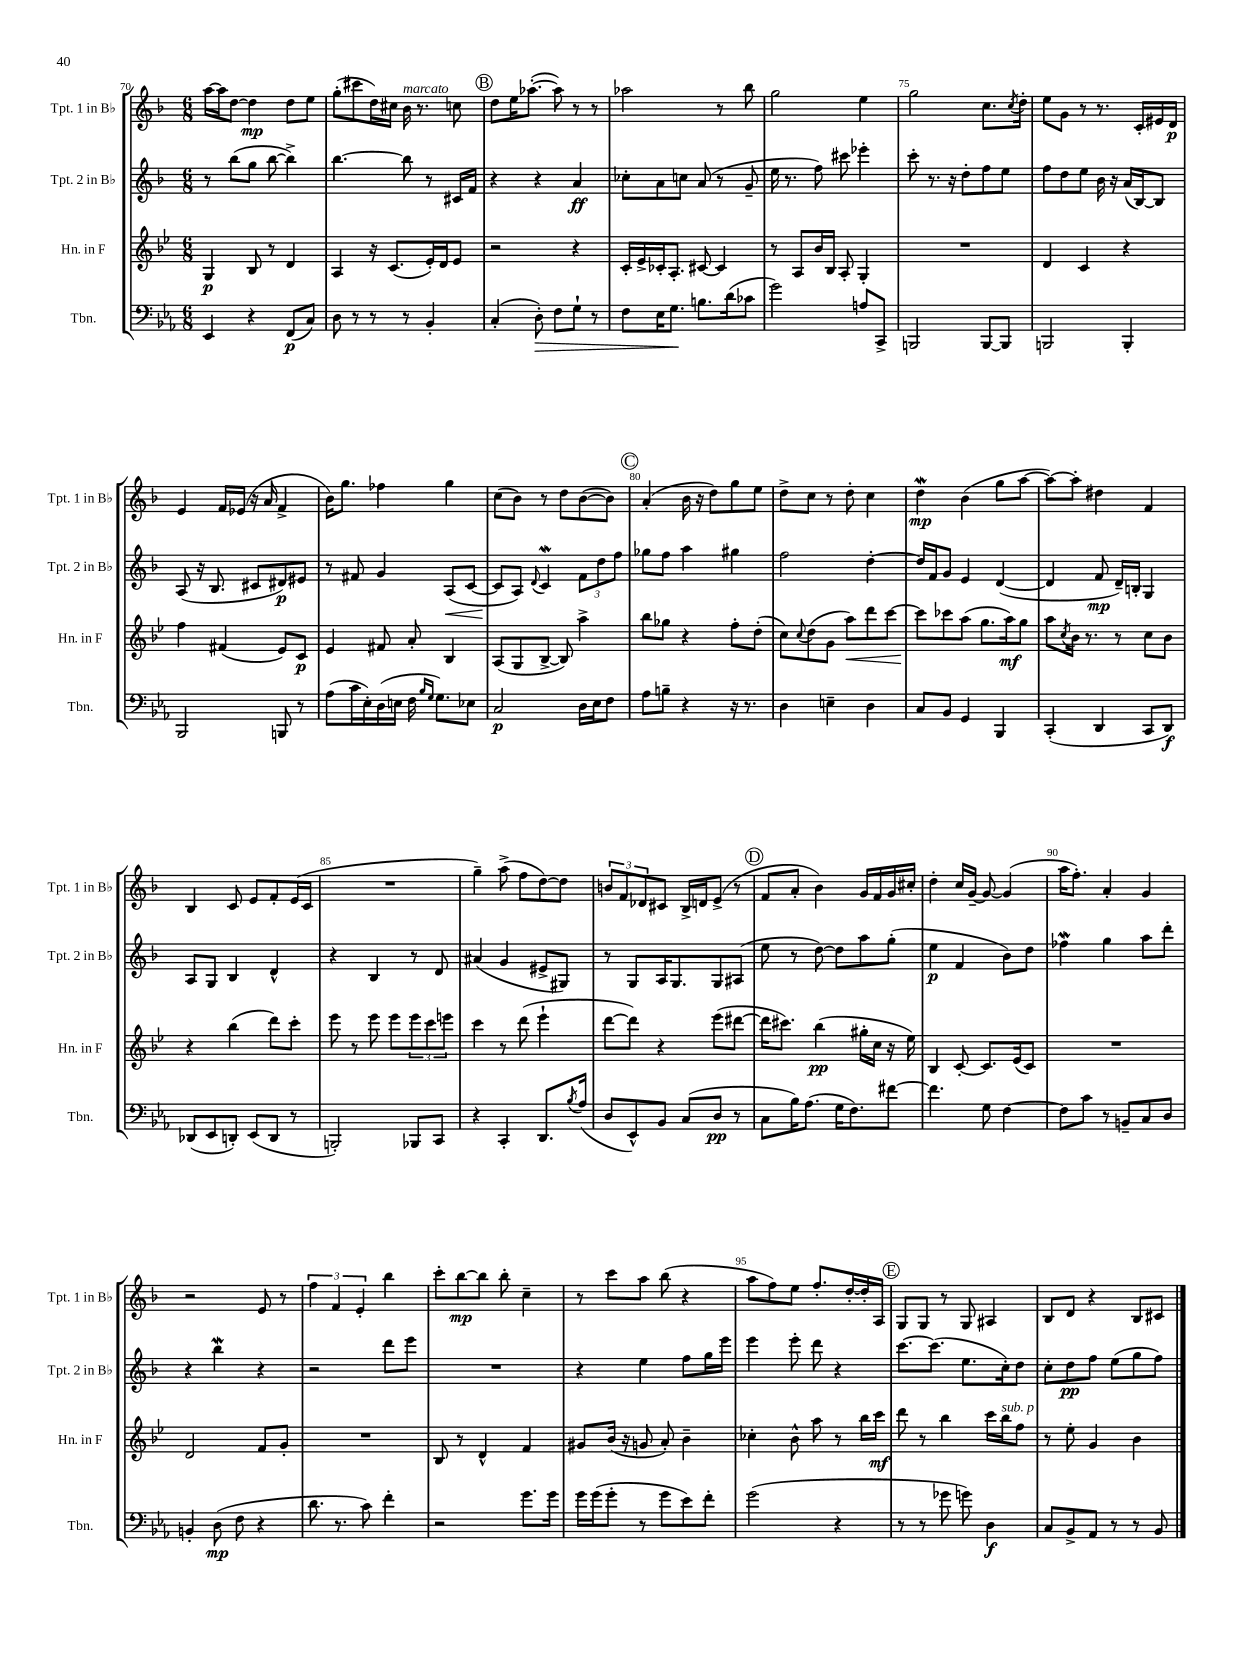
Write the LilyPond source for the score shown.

<<
\new StaffGroup <<
\new Staff = "s0" \with { instrumentName = "Tpt. 1 in Bb" shortInstrumentName = "Tpt. 1 in Bb" } {
    \clef treble \key f \major \numericTimeSignature \time 6/8
    a''16~ a''16 d''8~ d''4\mp d''8 e''8 |
    g''8-.( cis'''8 d''16) cis''16 bes'16^\markup { \italic "marcato" } r8. c''8 |
    \mark \markup { \circle "B" } d''8 e''16 aes''8.~-.( aes''8) r8 r8 |
    aes''2 r8 bes''8 |
    g''2 e''4 |
    g''2 c''8. \acciaccatura { c''8 } d''16-. |
    e''8 g'8 r8 r8. c'16-. eis'16 d'16\p |
    e'4 f'16 ees'16( r16 a'16 f'4-> |
    bes'16) g''8. fes''4 g''4 |
    c''8( bes'8) r8 d''8 bes'8~( bes'8) |
    \mark \markup { \circle "C" } a'4-.( bes'16 r16 d''8) g''8 e''8 |
    d''8-> c''8 r8 d''8-. c''4 |
    d''4\mordent\mp bes'4( g''8 a''8~ |
    a''8~) a''8-. dis''4 f'4 |
    bes4 c'8 e'8 f'8-. e'16( c'16 |
    R2. |
    g''4--) a''8->( f''8 d''8~) d''8 |
    \tuplet 3/2 { b'8 f'8 des'8 } cis'8 bes16-> d'16 e'8->( r8 |
    \mark \markup { \circle "D" } f'8 a'8-. bes'4) g'16 f'16 g'16 cis''16-. |
    d''4-. c''16 g'16~-- g'8~ g'4( |
    a''16 f''8.-.) a'4-. g'4 |
    r2 e'8 r8 |
    \tuplet 3/2 { f''4 f'4 e'4-. } bes''4 |
    c'''8-. bes''8~\mp bes''8 bes''8-. c''4-- |
    r8 c'''8 a''8 bes''8( r4 |
    a''8 f''8) e''8 f''8.-. d''16~-. d''16-. a16 |
    \mark \markup { \circle "E" } g8 g8 r8 g8 ais4 |
    bes8 d'8 r4 bes8 cis'8 \bar "|." |
}
\new Staff = "s1" \with { instrumentName = "Tpt. 2 in Bb" shortInstrumentName = "Tpt. 2 in Bb" } {
    \clef treble \key f \major \numericTimeSignature \time 6/8
    r8 bes''8( g''8 bes''8~ bes''4->) |
    bes''4.~ bes''8 r8 cis'16 f'16 |
    \mark \markup { \circle "B" } r4 r4 a'4\ff |
    ces''8-. a'8 c''8 a'8( r8 g'8-- |
    e''16 r8. f''8) cis'''8 ees'''4-. |
    c'''8-. r8. r16 d''8-. f''8 e''8 |
    f''8 d''8 e''8 bes'16 r16 a'16( bes16~) bes8 |
    a8( r16 bes8. cis'8 dis'8\p) eis'8 |
    r8 fis'8 g'4 a8\<( c'8~ |
    c'8\! a8) \appoggiatura { d'8 } c'4\mordent \tuplet 3/2 { f'8 d''8 f''8 } |
    \mark \markup { \circle "C" } ges''8 f''8 a''4 gis''4 |
    f''2 d''4~-. |
    d''16 f'16 g'8 e'4 d'4~( |
    d'4 f'8\mp d'16--) b16-. g4 |
    a8 g8 bes4 d'4-^ |
    r4 bes4 r8 d'8 |
    ais'4( g'4 eis'8-> gis8) |
    r8 g8 a16 g8. g8 ais8( |
    \mark \markup { \circle "D" } e''8 r8 d''8~) d''8 a''8 g''8-.( |
    e''4\p f'4 bes'8) d''8 |
    fes''4\mordent g''4 a''8 d'''8-. |
    r4 bes''4\mordent r4 |
    r2 d'''8 e'''8 |
    R2. |
    r4 e''4 f''8 g''16 e'''16 |
    e'''4 e'''8-. d'''8 r4 |
    \mark \markup { \circle "E" } c'''8.~ c'''8.( e''8. c''16-.) d''8 |
    c''8-. d''8\pp f''8 e''8( g''8 f''8) \bar "|." |
}
\new Staff = "s2" \with { instrumentName = "Hn. in F" shortInstrumentName = "Hn. in F" } {
    \clef treble \key bes \major \numericTimeSignature \time 6/8
    g4\p bes8 r8 d'4 |
    a4 r16 c'8.( ees'16-.) d'16 ees'8 |
    \mark \markup { \circle "B" } r2 r4 |
    c'16-. ees'16-> ces'16-. a8.-. cis'8~ cis'4 |
    r8 a8 bes'16 bes16 a8-. g4-. |
    R2. |
    d'4 c'4 r4 |
    f''4 fis'4( ees'8) c'8\p |
    ees'4 fis'8 a'8-. bes4 |
    a8( g8 bes8~-> bes8) a''4-> |
    \mark \markup { \circle "C" } bes''8 ges''8 r4 f''8-. d''8-.( |
    c''8) \appoggiatura { c''8 } d''8( g'8 a''8\<) d'''8 c'''8~ |
    c'''8\! ces'''8 a''8( g''8. a''16\mf) g''8 |
    a''8 \acciaccatura { c''8 } bes'16 r8. r8 c''8 bes'8 |
    r4 bes''4( d'''8) c'''8-. |
    ees'''8 r8 ees'''8 ees'''8 \tuplet 3/2 { ees'''8 c'''8 e'''8 } |
    c'''4 r8 d'''8( ees'''4-! |
    d'''8~ d'''8) r4 ees'''8( dis'''8~ |
    \mark \markup { \circle "D" } dis'''16 cis'''8.) bes''4\pp( gis''16-. c''16 r16 ees''16) |
    bes4 c'8~-. c'8. ees'16( c'8) |
    R2. |
    d'2 f'8 g'8-. |
    R2. |
    bes8 r8 d'4-^ f'4 |
    gis'8 bes'16( r16 g'8 a'8-.) bes'4-- |
    ces''4-. bes'8-^ a''8 r8 bes''16 c'''16\mf |
    \mark \markup { \circle "E" } d'''8 r8 bes''4 c'''16 bes''16^\markup { \italic "sub. p" } f''8 |
    r8 ees''8-. g'4 bes'4 \bar "|." |
}
\new Staff = "s3" \with { instrumentName = "Tbn." shortInstrumentName = "Tbn." } {
    \clef bass \key ees \major \numericTimeSignature \time 6/8
    ees,4 r4 f,8\p( c8) |
    d8 r8 r8 r8 bes,4-. |
    \mark \markup { \circle "B" } c4-.( d8-.\>) f8 g8-! r8 |
    f8 ees16 g8.\! b8. d'16( ces'8 |
    g'2) a8 c,8-> |
    b,,2 b,,8~ b,,8 |
    b,,2 b,,4-. |
    bes,,2 b,,8 r8 |
    aes8( c'16 ees16-.) d16( e16 f16 \grace { bes16 g16 } g8.) ees8 |
    c2\p d16 ees16 f8 |
    \mark \markup { \circle "C" } aes8 b8-- r4 r16 r8. |
    d4 e4-- d4 |
    c8 bes,8 g,4 bes,,4 |
    c,4-.( d,4 c,8 d,8\f) |
    des,8( ees,8 d,8-.) ees,8( d,8 r8 |
    b,,2-.) bes,,8 c,8 |
    r4 c,4-. d,8. \acciaccatura { bes8 } aes16( |
    d8 ees,8-^) bes,8 c8( d8\pp r8 |
    \mark \markup { \circle "D" } c8 bes16) aes8.( g16 f8.) fis'8~ |
    fis'4. g8 f4~ |
    f8 c'8 r8 b,8-- c8 d8 |
    b,4-. d8\mp( f8 r4 |
    d'8. r8. c'8) f'4-. |
    r2 g'8. g'16 |
    g'16 g'16( g'8-. r8 g'8 ees'8) f'8-. |
    g'2( r4 |
    \mark \markup { \circle "E" } r8 r8 ges'8 g'8) d4\f |
    c8 bes,8-> aes,8 r8 r8 bes,8 \bar "|." |
}
>>
>>
\layout { \context { \Score currentBarNumber = #70 \override BarNumber.break-visibility = ##(#f #t #t) barNumberVisibility = #(every-nth-bar-number-visible 5) } }
